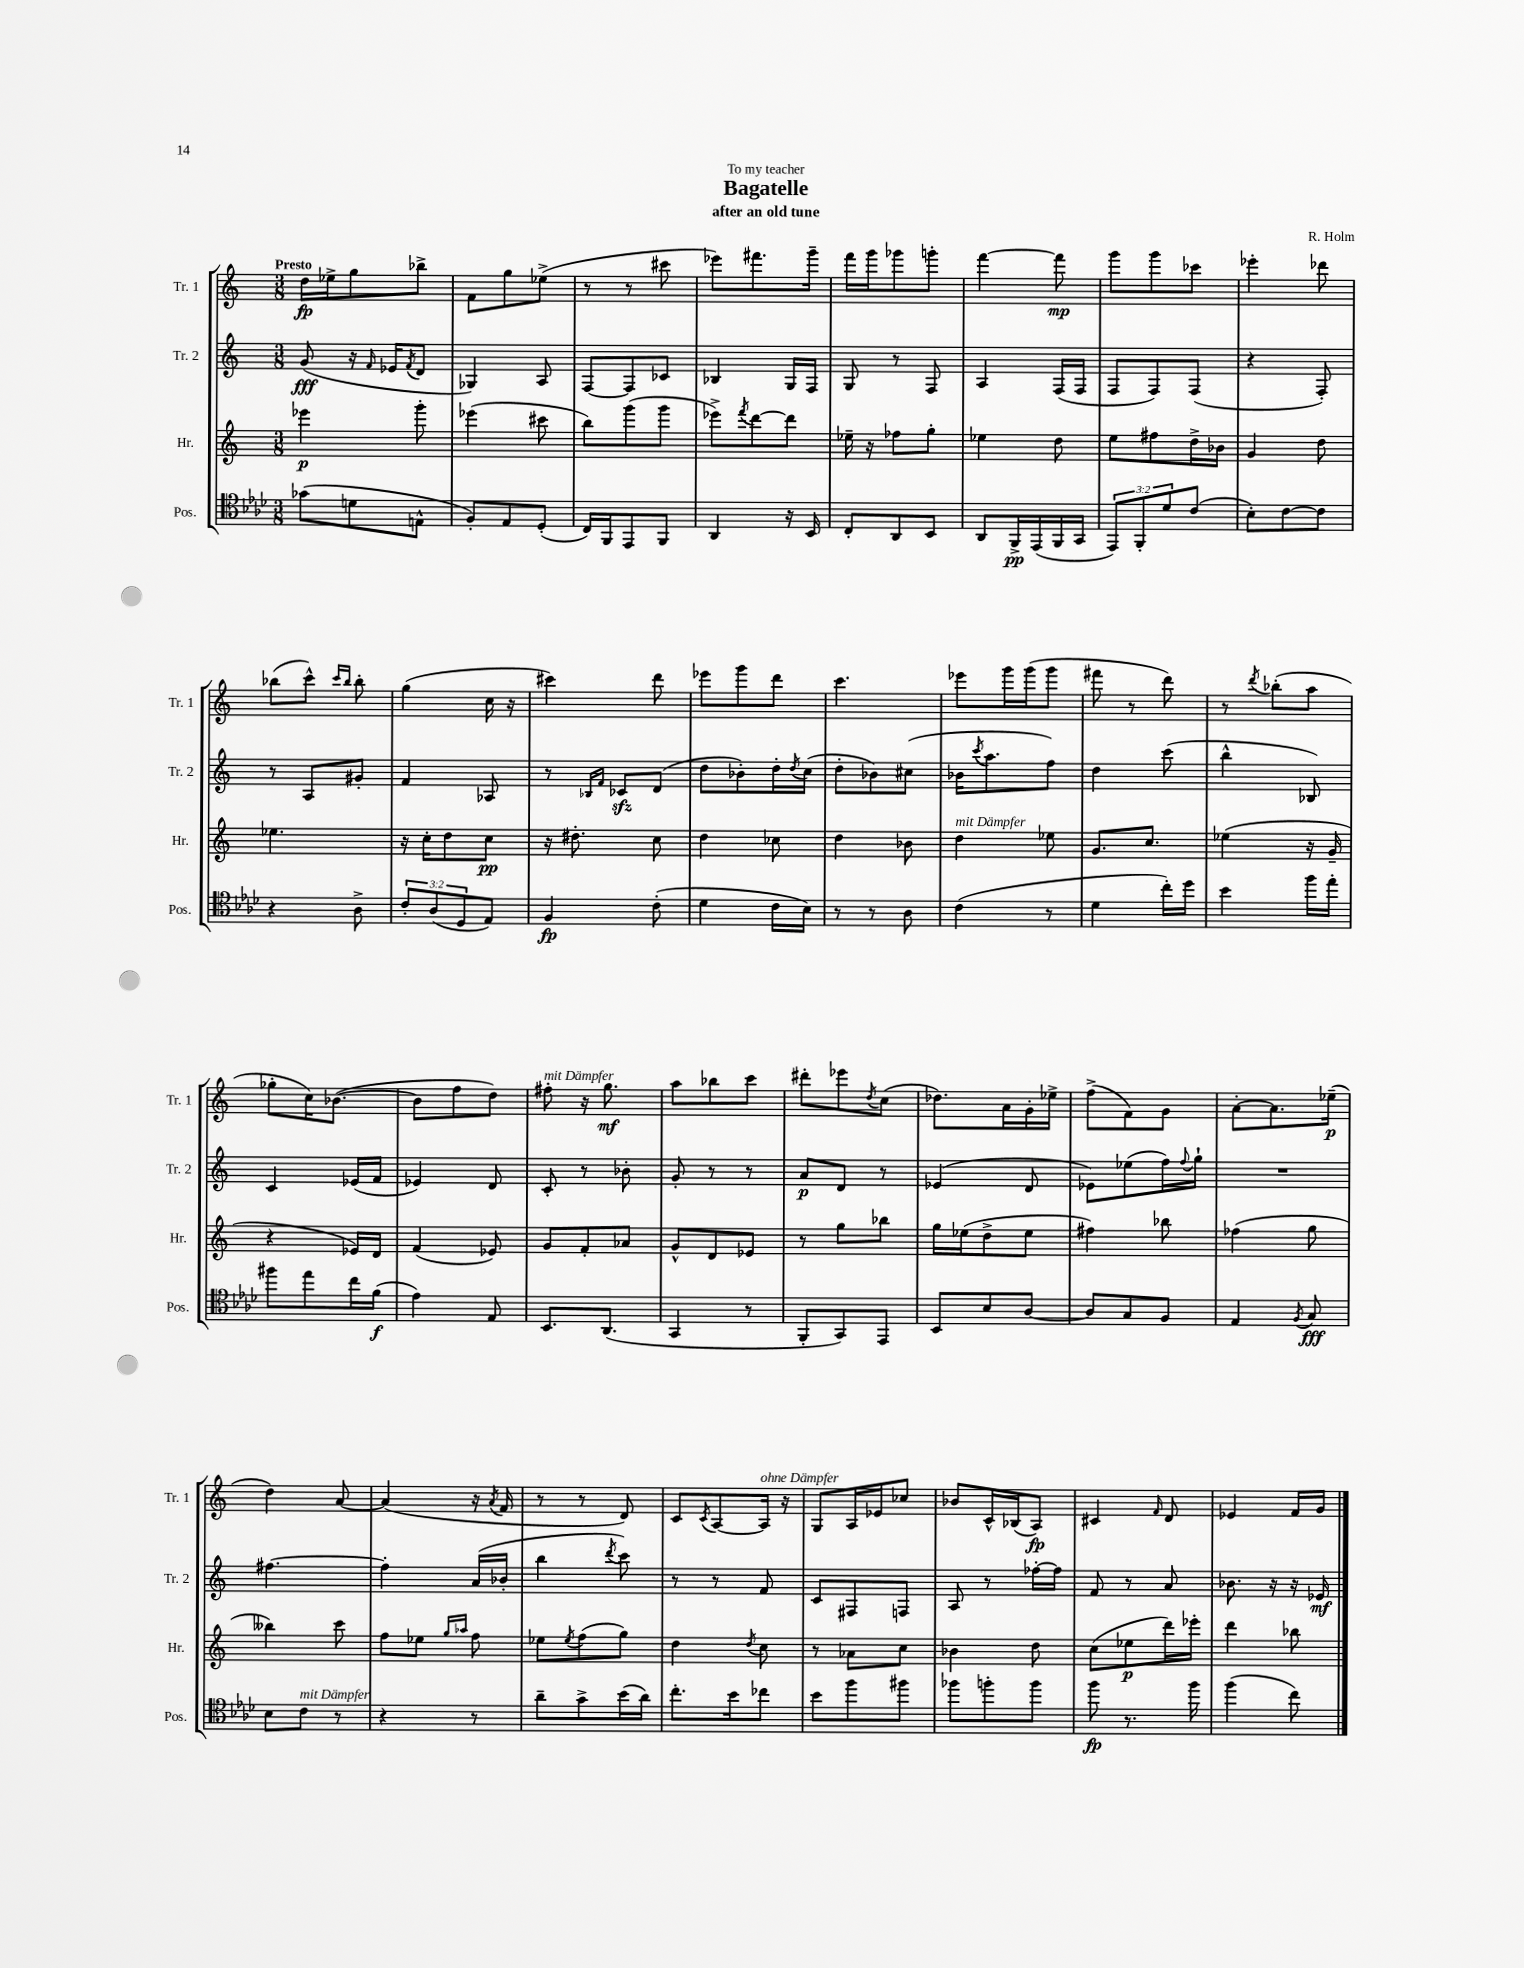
\header { title = "Bagatelle" composer = "R. Holm" subtitle = "after an old tune" dedication = "To my teacher" }
<<
\new StaffGroup <<
\new Staff = "s0" \with { instrumentName = "Tr. 1" shortInstrumentName = "Tr. 1" } {
    \clef treble \key c \major \numericTimeSignature \time 3/8 \tempo "Presto"
    d''16\fp ees''16-> g''8 bes''8-> |
    f'8 g''8 ees''8->( |
    r8 r8 cis'''8 |
    ees'''8) fis'''8. g'''16-- |
    f'''16 g'''16 ges'''8 g'''8-. |
    f'''4~ f'''8\mp |
    g'''8 g'''8 ces'''8 |
    ees'''4-. des'''8 |
    bes''8( c'''8-^) \grace { c'''16 bes''16 } bes''8-. |
    g''4( c''16 r16 |
    cis'''4) d'''8 |
    ees'''8 g'''8 d'''8 |
    c'''4. |
    ees'''8 g'''16 g'''16( g'''8 |
    fis'''8 r8 d'''8) |
    r8 \acciaccatura { d'''8 } bes''8-.( a''8 |
    ges''8-. c''16) bes'8.~( |
    bes'8 f''8 d''8) |
    fis''8-.^\markup { \italic "mit Dämpfer" } r16 g''8.\mf |
    a''8 bes''8 c'''8 |
    dis'''8-. ees'''8 \acciaccatura { d''8 } c''8( |
    des''8.) a'16 g'16-. ees''16-> |
    f''8->( f'8) g'8 |
    a'8~-. a'8. ees''16--\p( |
    d''4) a'8~ |
    a'4( r16 \acciaccatura { a'8 } f'16 |
    r8 r8 d'8) |
    c'8 \acciaccatura { c'8 } a8~ a16^\markup { \italic "ohne Dämpfer" } r16 |
    g8 a16 ees'16 ces''8 |
    bes'8 c'16-^ bes16( a8\fp) |
    cis'4 \grace { f'16 } d'8 |
    ees'4 f'16 g'16 \bar "|." |
}
\new Staff = "s1" \with { instrumentName = "Tr. 2" shortInstrumentName = "Tr. 2" } {
    \clef treble \key c \major \numericTimeSignature \time 3/8
    g'8\fff( r16 \grace { f'16 } ees'16 \acciaccatura { f'8 } d'8 |
    ges4) a8 |
    f8~ f8 ces'8 |
    bes4 g16 f16 |
    g8 r8 f8 |
    a4 f16( f16 |
    f8 f8) f8( |
    r4 f8-.) |
    r8 a8 gis'8-. |
    f'4 aes8 |
    r8 \grace { bes16 f'16 } ces'8\sfz d'8( |
    d''8 bes'8-.) d''16-. \acciaccatura { d''8 } c''16( |
    d''8-. bes'8) cis''8( |
    bes'16 \acciaccatura { c'''8 } a''8. f''8) |
    d''4 c'''8( |
    b''4-^ bes8) |
    c'4 ees'16( f'16 |
    ees'4) d'8 |
    c'8-. r8 bes'8-. |
    g'8-. r8 r8 |
    a'8\p d'8 r8 |
    ees'4( d'8 |
    ees'8) ees''8( f''16) \appoggiatura { f''8 } g''16-! |
    R4. |
    fis''4.~ |
    fis''4-. a'16( bes'16-. |
    b''4 \acciaccatura { d'''8 } c'''8) |
    r8 r8 f'8 |
    c'8 fis8 f8 |
    a8 r8 fes''16~-. fes''16 |
    f'8 r8 a'8 |
    bes'8. r16 r16 ees'16\mf \bar "|." |
}
\new Staff = "s2" \with { instrumentName = "Hr." shortInstrumentName = "Hr." } {
    \clef treble \key c \major \numericTimeSignature \time 3/8
    ees'''4\p g'''8-. |
    ees'''4( cis'''8 |
    b''8) g'''8( g'''8 |
    ees'''8->) \acciaccatura { f'''8 } d'''8~ d'''8 |
    ees''16-- r16 fes''8 g''8-. |
    ees''4 d''8 |
    e''8 fis''8 d''16-> bes'16 |
    g'4 d''8 |
    ees''4. |
    r16 c''16-. d''8 c''8\pp |
    r16 dis''8.-. c''8 |
    d''4 ces''8 |
    d''4 bes'8 |
    d''4^\markup { \italic "mit Dämpfer" } ees''8 |
    g'8. c''8. |
    ees''4( r16 g'16-- |
    r4 ees'16) d'16 |
    f'4( ees'8) |
    g'8 f'8-. aes'8 |
    g'8-^ d'8 ees'8 |
    r8 g''8 bes''8 |
    g''16 ees''16( d''8-> ees''8 |
    fis''4) bes''8 |
    fes''4( g''8 |
    beses''4) c'''8 |
    f''8 ees''8 \grace { g''16 aes''16 } f''8 |
    ees''8 \acciaccatura { ees''8 } f''8( g''8) |
    d''4 \acciaccatura { d''8 } c''8 |
    r8 aes'8 c''8 |
    bes'4 d''8 |
    c''8( ees''8\p d'''16) ees'''16-. |
    d'''4 bes''8 \bar "|." |
}
\new Staff = "s3" \with { instrumentName = "Pos." shortInstrumentName = "Pos." } {
    \clef tenor \key aes \major \numericTimeSignature \time 3/8 \override Staff.TupletNumber.text = #tuplet-number::calc-fraction-text
    ges'8( d'8 e8-^ |
    f8-.) ees8 des8-.( |
    c16) f,16 ees,8 f,8 |
    aes,4 r16 bes,16 |
    c8-. aes,8 bes,8 |
    aes,8 f,16->\pp ees,16( f,16 g,16 |
    \tuplet 3/2 { ees,8) f,8-. des'8 } c'8( |
    bes8-.) c'8~ c'8 |
    r4 aes8-> |
    \tuplet 3/2 { c'8-. aes8( des8 } ees8) |
    f4\fp c'8-.( |
    des'4 c'16 bes16) |
    r8 r8 aes8 |
    c'4( r8 |
    des'4 c''16-.) des''16 |
    bes'4 f''16 ees''16-. |
    fis''8 ees''8 c''16 f'16\f( |
    ees'4) ees8 |
    bes,8. aes,8.( |
    g,4 r8 |
    f,8-. g,8) ees,8 |
    bes,8 bes8 aes8~ |
    aes8 g8 f8 |
    ees4 \acciaccatura { f8 } g8\fff |
    bes8 c'8^\markup { \italic "mit Dämpfer" } r8 |
    r4 r8 |
    aes'8-- g'8-> bes'16( aes'16) |
    c''8.-. bes'16 ces''8 |
    bes'8 f''8 fis''8 |
    fes''8 f''8-. f''8 |
    f''8\fp r8. f''16 |
    f''4( c''8) \bar "|." |
}
>>
>>
\layout { \context { \Score \remove "Bar_number_engraver" } }
